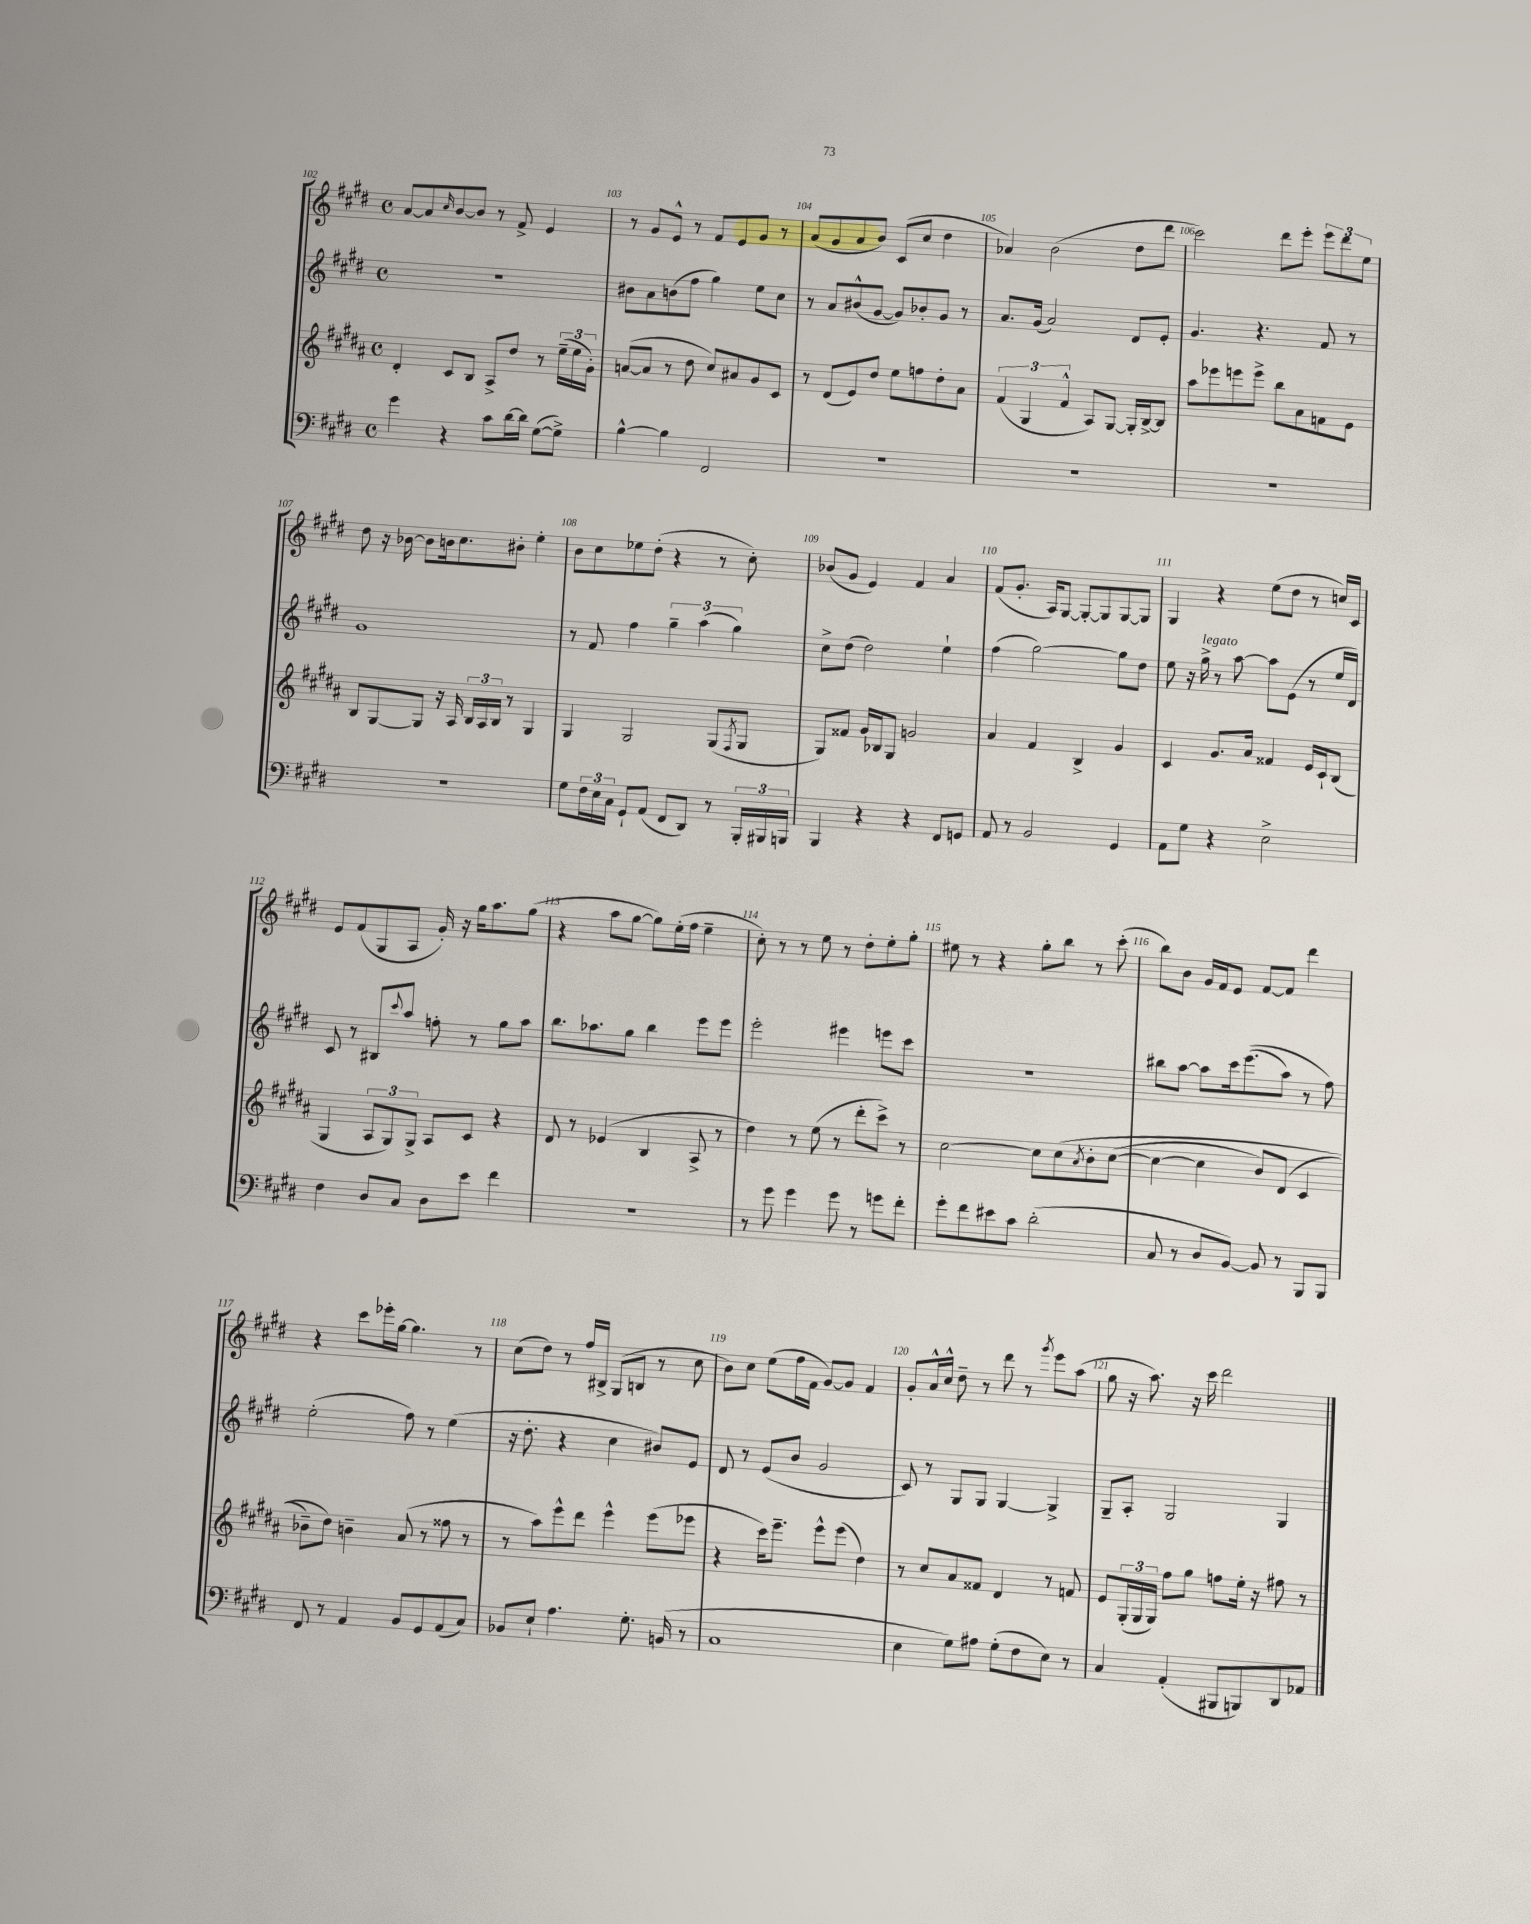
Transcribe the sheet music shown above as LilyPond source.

<<
\new StaffGroup <<
\new Staff = "s0" {
    \clef treble \key e \major \defaultTimeSignature \time 4/4
    a'8~ a'8 \grace { cis''16 } b'8~ b'8 r8 fis'8-> e'4 |
    r8 gis'8 e'8-^ r8 fis'8 e'8 gis'8 r8 |
    a'8( gis'8 a'8 b'8) cis'8( cis''8 dis''4 |
    aes'4) b'2( dis''8 dis'''8 |
    cis'''2) dis'''8 e'''8-. \tuplet 3/2 { e'''8 dis'''8 e''8 } |
    dis''8 r16 bes'16~ bes'8 b'16 cis''8. bis'8-. e''4-. |
    b'8 cis''8 ees''8 dis''8-.( r4 r8 cis''8-.) |
    bes'8( gis'8 e'4) fis'4 a'4 |
    fis'8( gis'8.-. a16) gis8~ gis8~-. gis8 gis8~ gis8 |
    gis4 r4 e''8( dis''8 r8 c''16) cis'16 |
    e'8 fis'8( gis8 a8 gis'16-.) r16 gis''16 a''8. gis''8( |
    r4 a''8 gis''8~ gis''8) e''16-.( fis''16 e''4-- |
    cis''8-.) r8 r8 e''8 r8 dis''8-. e''8-. gis''8-. |
    eis''8 r8 r4 gis''8-. b''8 r8 cis'''8-.( |
    b''8) b'8 gis'16 fis'16 e'8 fis'8~ fis'8 dis'''4 |
    r4 cis'''8 ees'''16-. gis''16~ gis''4. r8 |
    cis''8( dis''8) r8 fis''16 bis16-> gis8( b8 r8 cis''8 |
    b'8) cis''8 e''8( fis''16 fis'16 gis'8~) gis'8 fis'4 |
    gis'8-. a'16-^ cis''16-^ dis''8-- r8 dis'''8 r8 \acciaccatura { gis'''8 } e'''8 a''8( |
    gis''8 r16 a''8.) r16 cis'''16 dis'''2 \bar "|." |
}
\new Staff = "s1" {
    \clef treble \key e \major \defaultTimeSignature \time 4/4
    R1 |
    bis'8 a'8 b'8( fis''8 gis''4) e''8 cis''8 |
    r8 a'8 bis'8-^( gis'8~ gis'8) bes'8-. gis'8 r8 |
    a'8. gis'16( a'2) dis'8 e'8-. |
    gis'4. r4. fis'8 r8 |
    gis'1 |
    r8 fis'8 fis''4 \tuplet 3/2 { gis''4-- a''4( gis''4) } |
    cis''8-> dis''8( dis''2) e''4-! |
    fis''4( gis''2~) gis''8 dis''8 |
    e''8 r16 gis''16->^\markup { \italic "legato" } r8 a''8~ a''8 e'8( r8 e''16 dis'16) |
    cis'8 r8 bis8 \appoggiatura { cis'''8 } a''8 f''8-. r8 gis''8 a''8 |
    b''8. aes''8. gis''8 b''4 e'''8 e'''8 |
    e'''2-. eis'''4 e'''8 cis'''8 |
    R1 |
    bis''8 a''8~ a''8 cis'''16 e'''8.(\( a''8) r8 fis''8\) |
    e''2-.( fis''8) r8 e''4( |
    r16 dis''8.-. r4 cis''4 bis'8) e'8 |
    dis'8 r8 e'8( b'8 gis'2 |
    cis'8) r8 gis8 gis8 gis4~ gis4-> |
    gis8-- a8-. gis2 gis4 \bar "|." |
}
\new Staff = "s2" {
    \clef treble \key b \major \defaultTimeSignature \time 4/4
    dis'4-. cis'8 b8 ais8-> dis''8 r8 \tuplet 3/2 { e''16--( e''16 gis'16-.) } |
    a'8~( a'8 r8 dis''8 cis''8) ais'8 gis'8 cis'8 |
    r8 dis'8( e'8) dis''8 e''8 f''8 dis''8-. ais'8 |
    \tuplet 3/2 { fis'4( gis4 fis'4-^ } ais8) gis8~ gis16-. b16~-> b8 |
    ais''8 ees'''8 e'''8 e'''8-> b''8 ais'8 f'8 e'8 |
    b8 gis8~ gis8 r16 ais16 \tuplet 3/2 { b16 ais16 b16 } r8 gis4 |
    gis4 gis2 gis8( \acciaccatura { fis8 } gis8 |
    gis8) fisis'8 gis'16 bes16 gis8 g'2 |
    ais'4 fis'4 b4-> gis'4 |
    cis'4 gis'8. ais'16 fisis'4 e'16 cis'16-! b8( |
    gis4 \tuplet 3/2 { ais8 gis8) gis8-> } ais8 cis'8 r4 |
    dis'8 r8 ees'4( b4 ais8-> r8 |
    dis''4) r8 e''8( r8 dis'''8-. cis'''8->) r8 |
    cis''2~ cis''8 cis''8\( \acciaccatura { ais'8 } b'8-. cis''8~( |
    cis''4~ cis''4 b'8) dis'8( cis'4 |
    bes'8--\) dis''8) b'4-- ais'8( r8 fisis''8 r8 |
    r8 ais''8) e'''8-^ dis'''8 e'''4-^ e'''8( ees'''8 |
    r4 cis'''16) e'''8.-- e'''8-^ e'''8( dis''4) |
    r8 cis''8 ais'8 fisis'8 dis'4 r8 f'8 |
    e'8 \tuplet 3/2 { gis16-.( gis16 gis16) } fis''8 gis''8 f''8 e''16-. r16 fis''8 r8 \bar "|." |
}
\new Staff = "s3" {
    \clef bass \key e \major \defaultTimeSignature \time 4/4
    gis'4 r4 cis'8 dis'16~ dis'16 gis8~( gis8->) |
    b4~-^ b4 fis,2 |
    R1 |
    R1 |
    R1 |
    R1 |
    gis8 \tuplet 3/2 { fis16 e16 cis16 } gis,8-! a,8( fis,8 dis,8) r8 \tuplet 3/2 { b,,16-. bis,,16 b,,16 } |
    b,,4 r4 r4 fis,8 g,8 |
    a,8 r8 b,2 gis,4 |
    a,8 gis8 r4 e2-> |
    fis4 dis8 cis8 dis8 e'8 fis'4 |
    r1 |
    r8 gis'8 gis'4 gis'8 r8 g'8 fis'8-. |
    gis'8-. fis'8 eis'8 cis'8 dis'2-.( |
    cis8 r8 dis8 b,8~) b,8 r8 b,,8 b,,8 |
    fis,8 r8 a,4 b,8 gis,8 a,8( cis8) |
    bes,8 e8-! a4. gis8.-. b,16( r8 |
    cis1 |
    e4 gis8) ais8 gis8-.( fis8 e8) r8 |
    cis4 a,4-.( bis,,8 b,,8) dis,8 aes,8 \bar "|." |
}
>>
>>
\layout { \context { \Score currentBarNumber = #102 \override BarNumber.break-visibility = ##(#f #t #t) barNumberVisibility = #all-bar-numbers-visible } }
